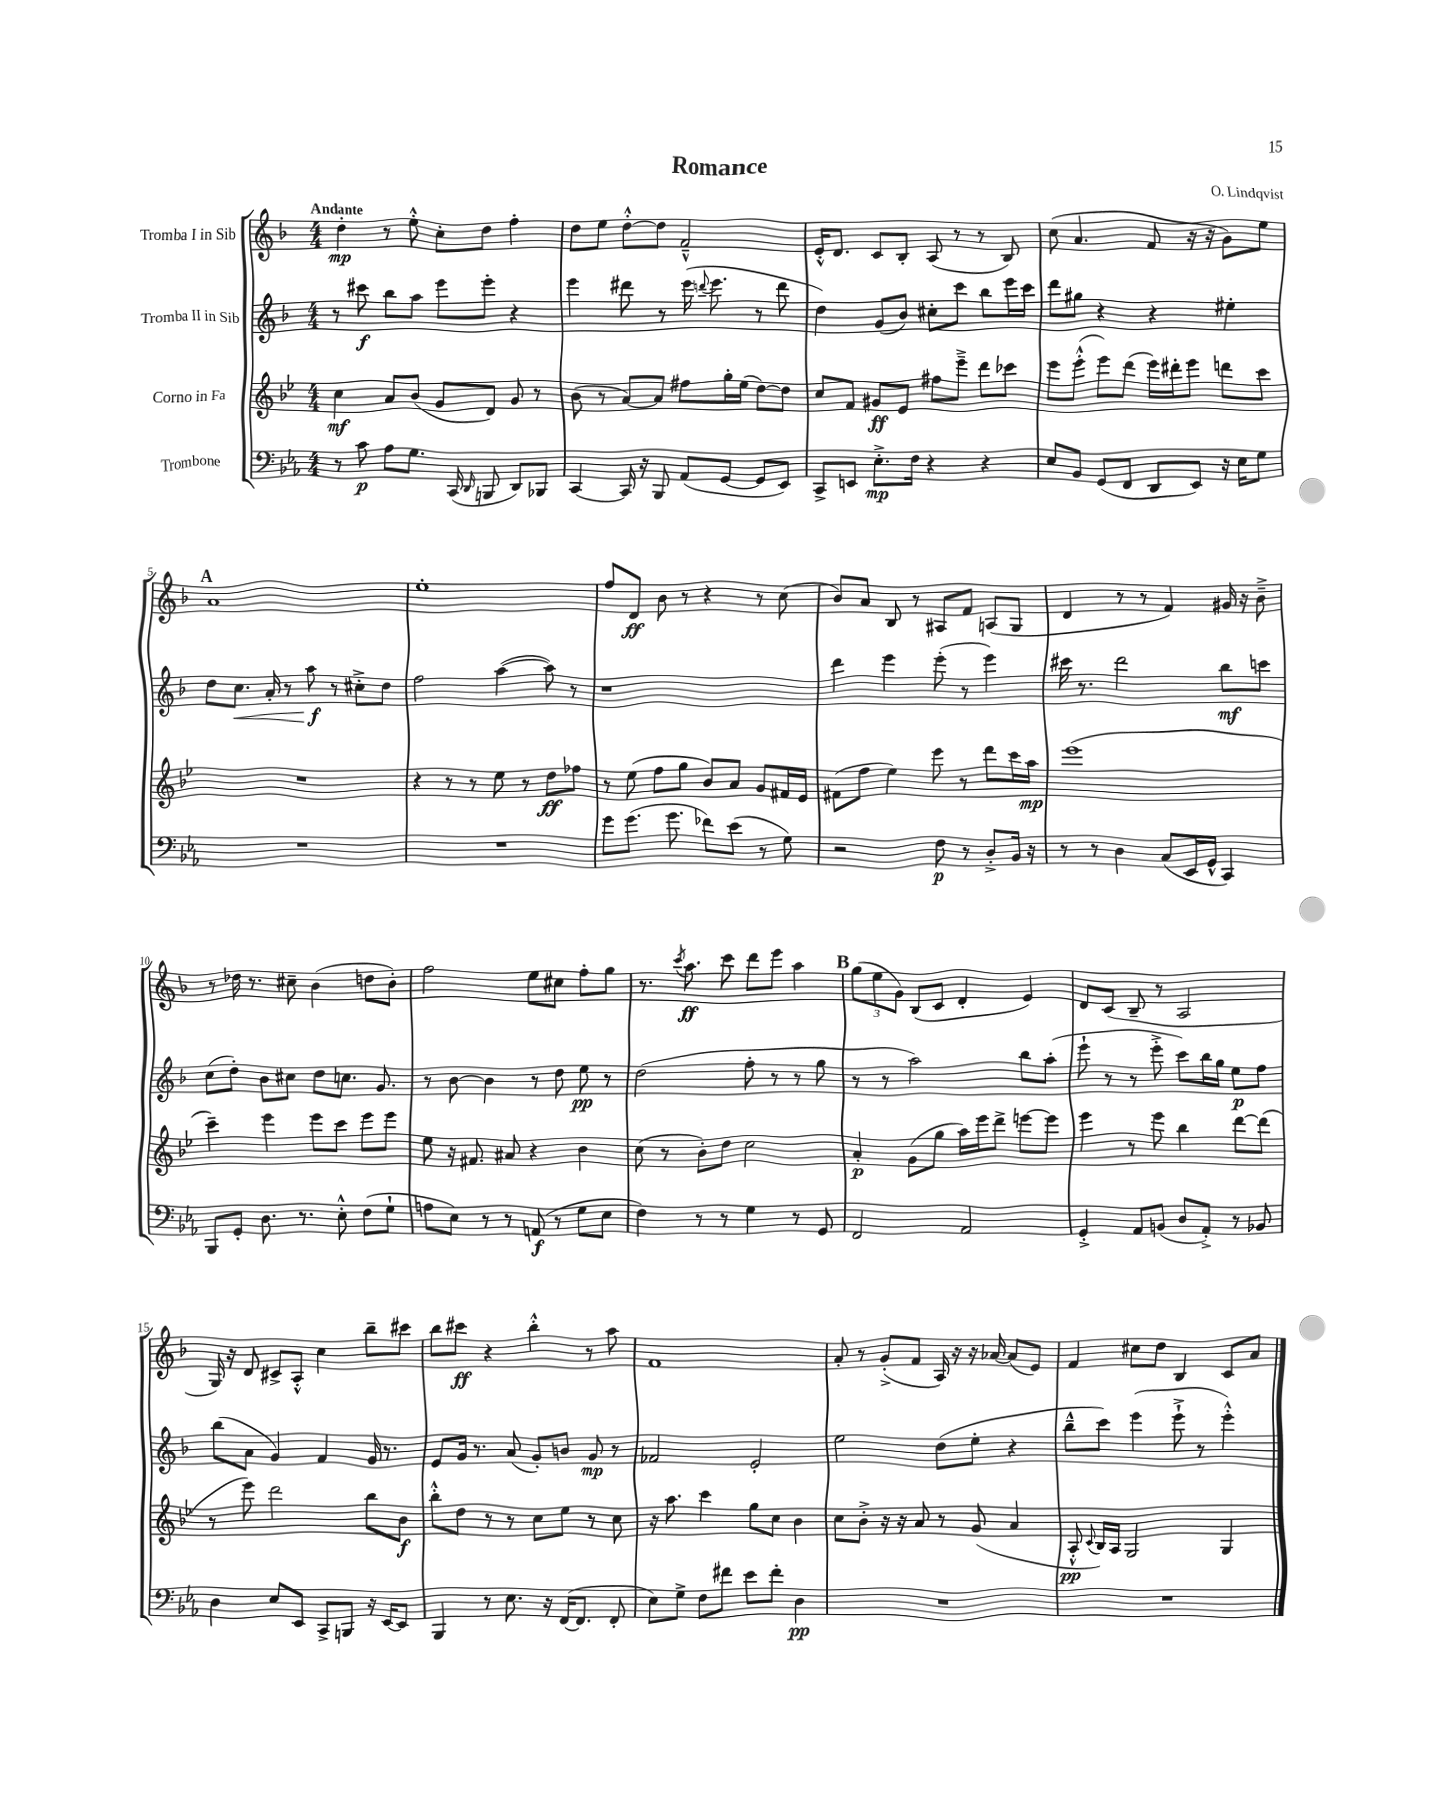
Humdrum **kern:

**kern	**kern	**kern	**kern
*staff4	*staff3	*staff2	*staff1
*clefF4	*clefG2	*clefG2	*clefG2
*k[b-e-a-]	*k[b-e-]	*k[b-]	*k[b-]
*M4/4	*M4/4	*M4/4	*M4/4
8r	4cc	8r	4dd'
8c	.	8ccc#	.
8A-	8a	8bb-	8r
8.G	(8b-	8aa	8ee'^^
.	8g	8eee	8cc'
(16CC	.	.	.
16qqDD	.	.	.
8BBB	8d)	8eee'	8dd
8DD)	8g	4r	4ff'
8BBB-	8r	.	.
=	=	=	=
[4CC	(8b-	4eee	8dd
.	8r	.	8ee
16CC]	[8a)	8ddd#	[8dd'^^
16r	.	.	.
8BBB-	8a]	8r	8dd]
(8AA-	8ff#	(16eee	2f~^^
.	.	8qqddd	.
.	.	8.eee	.
[8GG	16gg'	.	.
.	(16ee-	.	.
8GG]	[8dd)	8r	.
8EE-)	8dd]	8ddd	.
=	=	=	=
8CC^	8cc	4dd)	16e'^^
.	.	.	8.d
8EE	8f	.	.
8.E-'^	8g#	(8g	8c
.	8e-	8b-)	8B-'
16F	.	.	.
4r	8ff#	8cc#'	(8A
.	8eee-~^	8ccc	8r
4r	8ddd	8bb-	8r
.	8ccc-	16eee	8B-)
.	.	16ccc	.
=	=	=	=
8E-	8eee-	8ddd	(8cc
8BB-	(8eee-'^^	8gg#	4.a
(8GG	8eee-)	4r	.
8FF	(8ddd	.	.
8DD	16eee-)	4r	8f
.	16ddd#'	.	.
8EE-)	8eee-	.	16r
.	.	.	16r
16r	8ddd	4ee#'	8g)
16E-	.	.	.
8G	8ccc	.	8ee
=	=	=	=
1r	1r	8dd	1a
.	.	8.cc	.
.	.	16a'	.
.	.	8r	.
.	.	8aa	.
.	.	8r	.
.	.	8cc#'^	.
.	.	8dd	.
=	=	=	=
1r	4r	2ff	1ee'
.	8r	.	.
.	8r	.	.
.	8ee-	([4aa	.
.	8r	.	.
.	8dd	8aa])	.
.	8ff-	8r	.
=	=	=	=
8g	8r	1r	8ff
(8.g	(8ee-	.	8d
.	8ff	.	8b-
8.g	.	.	.
.	8gg	.	8r
8f-)	8b-)	.	4r
(8e-	8a	.	.
8r	8g	.	8r
8G)	16f#	.	(8cc
.	16e-	.	.
=	=	=	=
2r	(8f#	4ddd	8b-)
.	8ff	.	8a
.	4ee-)	4eee	8B-
.	.	.	8r
8F	8eee-	(8eee'	8A#
8r	8r	8r	8f
8D'^	8ddd	4eee)	(8A
16BB-	16ccc	.	8G
16r	16aa	.	.
=	=	=	=
8r	(1eee-	16ccc#	4d
.	.	8.r	.
8r	.	.	.
4D	.	2ddd	8r
.	.	.	8r
(8C	.	.	4f)
16EE-	.	.	.
16GG^^	.	.	.
4CC)	.	8bb-	16g#
.	.	.	16r
.	.	8ccc	8b-~^
=	=	=	=
8BBB-	4ccc~)	(8cc	8r
8GG'	.	8dd')	16dd-
.	.	.	8.r
8.D	4eee-	8b-	.
.	.	8cc#	8cc#~
8.r	.	.	.
.	8eee-	8dd	(4b-
8E-'^^	8ccc	8.cc	.
(8F	8eee-	.	8dd
.	.	8.g	.
8G`	8eee-	.	8b-')
=	=	=	=
8A	8ee-	8r	2ff
8E-)	16r	[8b-	.
.	8.f#	.	.
8r	.	4b-]	.
8r	8a#	.	.
(8AA	4r	8r	8ee
8r	.	8dd	8cc#
8G	4b-	8ee	8ff'
8E-	.	8r	8gg
=	=	=	=
4F)	(8cc	(2dd	8.r
.	8r	.	.
.	.	.	8qccc
.	.	.	8.aa
8r	8b-')	.	.
8r	8dd	.	8ccc
4G	2cc	8ff'	8ddd
.	.	8r	8eee
8r	.	8r	4aa
8GG	.	8gg	.
=	=	=	=
2FF	4a'	8r	(12gg
.	.	.	12ee
.	.	8r	.
.	.	.	12g)
.	(8g	2aa)	(8B-
.	8gg	.	8c
2AA-	16aa)	.	4d'
.	16eee-	.	.
.	8ddd^	.	.
.	[8eee	8bb-	4e)
.	8eee]	(8aa'	.
=	=	=	=
4GG'^	4eee-	8eee`	8d
.	.	8r	(8c
8AA-	8r	8r	8B-~
(8BB	8eee-	8eee'^	8r
8D	4bb-	8ccc)	2A
8AA-'^)	.	16bb-	.
.	.	16gg	.
8r	[8ddd	8ee	.
8BB-	(8ddd]	8ff	.
=	=	=	=
4D	8r	(8bb-	16G)
.	.	.	16r
.	8eee-)	8a	8d
8E-	2ddd	4g)	8c#^
8EE-	.	.	8A'^^
8CC^	.	4f	4cc
8BBB	.	.	.
16r	8bb-	16g	8bb-~
[16EE-	.	8.r	.
8EE-]	8b-	.	8ccc#
=	=	=	=
4BBB-	8bb-'^^	8e	8bb-
.	8dd	16g	8ccc#
.	.	8.r	.
8r	8r	.	4r
8.E-	8r	(8a	.
.	8cc	8g')	4bb-'^^
16r	.	.	.
([16FF	8ee-	8b	.
8.FF]	.	.	.
.	8r	8g	8r
8FF'	8cc	8r	8aa
=	=	=	=
8E-)	16r	2f-	1f
.	8.aa	.	.
8G^	.	.	.
8F	4ccc	.	.
8f#	.	.	.
8e-	8gg	2e'	.
8f#'	8cc	.	.
4D	4b-	.	.
=	=	=	=
1r	8cc	2ee	8a'
.	8b-'^	.	8r
.	16r	.	(8g'^
.	16r	.	.
.	8a	.	8f
.	8r	(8dd	16A)
.	.	.	16r
.	(8g	8ee'	16r
.	.	.	[16a-
.	4a	4r	(8a-]
.	.	.	8e)
=	=	=	=
1r	8A'^^	8bb-~^^	4f
.	8qqc	.	.
.	16B-)	8ccc)	.
.	16A	.	.
.	2G	(4eee	8cc#
.	.	.	8dd
.	.	8eee`^	4B-
.	.	8r	.
.	4G	4eee'^^)	8c
.	.	.	8a
==	==	==	==
*-	*-	*-	*-
